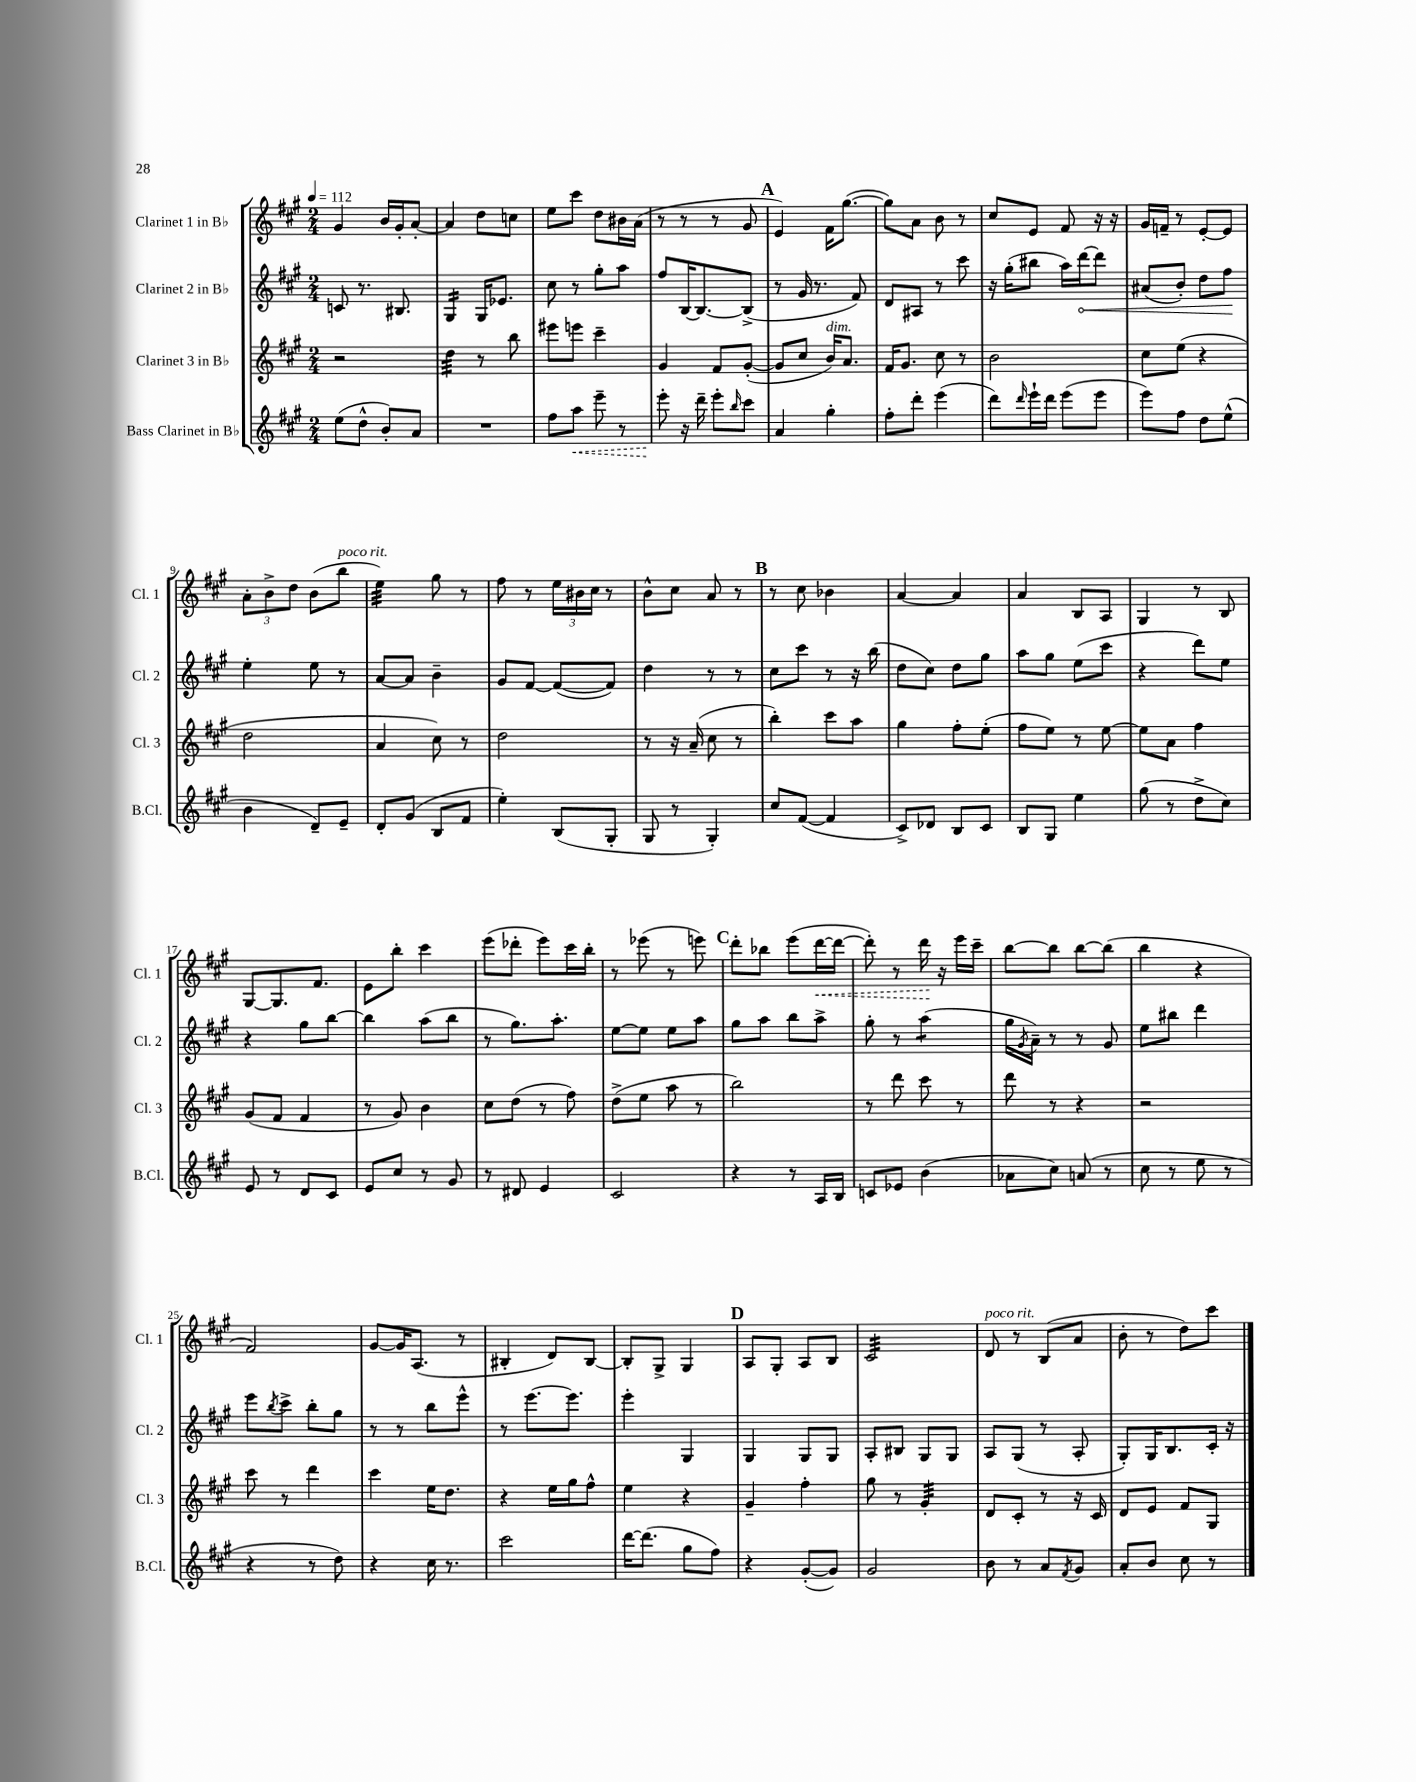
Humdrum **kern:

**kern	**kern	**kern	**kern
*staff4	*staff3	*staff2	*staff1
*clefG2	*clefG2	*clefG2	*clefG2
*k[f#c#g#]	*k[f#c#g#]	*k[f#c#g#]	*k[f#c#g#]
*M2/4	*M2/4	*M2/4	*M2/4
*MM112	*MM112	*MM112	*MM112
(8ee\L	2r	8c/	4g#/
8dd^^\J	.	8.r	.
8b'/L)	.	.	16b/LL
.	.	8.B#/	16g#'/J
8a/J	.	.	[8a'/J
=	=	=	=
2r	4dd\	4G#/	4a/]
.	8r	16G#/LK	8dd\L
.	.	8.e-/J	.
.	8bb\	.	8cc\J
=	=	=	=
8ff#\L	8eee#\L	8cc#\	8ee\L
8aa\J	8eee\J	8r	8ccc#\J
8eee~\	4ccc#~\	8gg#'\L	8dd\L
8r	.	8aa\J	16b#\L
.	.	.	(16a\JJ
=	=	=	=
8eee'\	4g#/	8ff#/L	8r
16r	.	[16B/K	8r
16ddd~\	.	8.B/_	.
8eee'\L	8f#/L	.	8r
16qqbb/	.	.	.
8ccc#\J	([8g#'/J	(8B^/]J	8g#/
=	=	=	=
4a/	8g#/]L	8r	4e/)
.	8cc#/J	16g#/	.
.	.	8.r	.
4gg#'\	16b/LK)	.	16f#\LK
.	8.a/J	.	([8.gg#\J
.	.	8f#/)	.
=	=	=	=
8ff#'\L	16f#/LK	8d/L	8gg#\]L)
.	8.g#/J	.	.
8ddd'\J	.	8A#/J	8a\J
(4eee\	8cc#\	8r	8b\
.	8r	8ccc#\	8r
=	=	=	=
8ddd\L)	2b\	16r	8cc#/L
.	.	(16gg#'\LK	.
16qqddd/	.	.	.
16eee`\L	.	8bb#\J	8e/J
16ddd\JJ	.	.	.
(8eee\L	.	16aa\LL)	8f#/
.	.	[16ddd\J	.
8eee\J	.	8ddd\]J	16r
.	.	.	16r
=	=	=	=
8eee\L)	8cc#\L	(8a#/L	16g#/LL
.	.	.	16f~/JJ
8ff#\J	(8ee\J	8b'/J)	8r
8dd\L	4r	8dd\L	[8e'/L
(8ee^^\J	.	8ff#\J	8e/]J
=	=	=	=
4b\	2dd\	4ee'\	12a'\L
.	.	.	12b^\
.	.	.	12dd\J
8d~/L)	.	8ee\	(8b\L
8e~/J	.	8r	8bb\J
=	=	=	=
8d'/L	4a/	[8a/L	4ee\)
(8g#/J	.	8a/]J	.
8B/L	8cc#\)	4b~\	8gg#\
8f#/J	8r	.	8r
=	=	=	=
4ee'\)	2dd\	8g#/L	8ff#\
.	.	[8f#/J	8r
(8B/L	.	(8f#/_L	24ee\LL
.	.	.	24b#\
.	.	.	24cc#\JJ
8G#'/J	.	8f#/]J)	8r
=	=	=	=
8G#/	8r	4dd\	8b^^\L
8r	16r	.	8cc#\J
.	(16a~/	.	.
4G#'/)	8cc#\	8r	8a/
.	8r	8r	8r
=	=	=	=
8cc#/L	4bb'\)	8cc#\L	8r
([8f#/J	.	8ccc#\J	8cc#\
4f#/]	8ccc#\L	8r	4b-\
.	8aa\J	16r	.
.	.	(16bb\	.
=	=	=	=
8c#^/L)	4gg#\	8dd\L	[4a/
8d-/J	.	8cc#\J)	.
8B/L	8ff#'\L	8dd\L	4a/]
8c#/J	(8ee'\J	8gg#\J	.
=	=	=	=
8B/L	8ff#\L	8aa\L	4a/
8G#/J	8ee\J)	8gg#\J	.
4ee\	8r	(8ee\L	8B/L
.	[8ee\	8ccc#\J	8A/J
=	=	=	=
(8gg#\	8ee\]L	4r	4G#/
8r	8a\J	.	.
8dd^\L	4ff#\	8ddd\L)	8r
8cc#\J)	.	8ee\J	8B/
=	=	=	=
8e/	(8g#/L	4r	[8G#/L
8r	8f#/J	.	8.G#/]
8d/L	4f#/	8gg#\L	.
.	.	.	8.f#/J
8c#/J	.	[8bb\J	.
=	=	=	=
8e/L	8r	4bb\]	8e\L
8cc#/J	8g#/)	.	8bb'\J
8r	4b\	(8aa\L	4ccc#\
8g#/	.	8bb\J	.
=	=	=	=
8r	8cc#\L	8r	(8eee\L
8d#/	(8dd\J	8.gg#\L)	8ddd-'\J
4e/	8r	.	8eee\L)
.	.	8.aa'\J	.
.	8ff#\)	.	16ccc#\L
.	.	.	16bb'\JJ
=	=	=	=
2c#/	(8dd^\L	[8ee\L	8r
.	8ee\J	8ee\]J	(8eee-\
.	8aa\	8ee\L	8r
.	8r	8aa\J	8eee\)
=	=	=	=
4r	2bb\)	8gg#\L	8ddd'\L
.	.	8aa\J	8bb-\J
8r	.	8bb\L	(8eee\L
16A/LL	.	8aa^\J	[16ddd\L
16B/JJ	.	.	16ddd\_JJ
=	=	=	=
8c/L	8r	8gg#'\	8ddd'\])
8e-/J	8ddd\	8r	8r
(4b\	8ccc#\	(4aa\	16ddd\
.	.	.	16r
.	8r	.	16eee\LL
.	.	.	16ccc#~\JJ
=	=	=	=
8a-\L	8ddd\	16gg#\LL	[8bb\L
.	.	8qg#/	.
.	.	16a~\JJ)	.
8cc#\J)	8r	8r	8bb\]J
(8a/	4r	8r	[8bb\L
8r	.	8g#/	(8bb\]J
=	=	=	=
8cc#\	2r	8ee\L	4bb\
8r	.	8bb#\J	.
8ee\	.	4ddd\	4r
8r	.	.	.
=	=	=	=
4r	8ccc#\	8eee\L	2f#/)
.	.	8qbb/	.
.	8r	8ccc#^\J	.
8r	4ddd\	8bb'\L	.
8dd\)	.	8gg#\J	.
=	=	=	=
4r	4ccc#\	8r	[8g#/L
.	.	8r	16g#/]K
.	.	.	(8.A/J
16cc#\	16ee\LK	8bb\L	.
8.r	8.dd\J	.	.
.	.	8eee^^\J	8r
=	=	=	=
2ccc#\	4r	8r	4B#'/
.	.	[8.eee\L	.
.	16ee\LL	.	8d/L)
.	16gg#\J	8.eee\]J	.
.	8ff#^^\J	.	[8B#/J
=	=	=	=
[16ddd\LK	4ee\	4eee'\	8B#'/]L
(8.ddd\]J	.	.	.
.	.	.	8G#^/J
8gg#\L	4r	4G#/	4G#/
8ff#\J)	.	.	.
=	=	=	=
4r	4g#~/	4G#/	8A/L
.	.	.	8G#'/J
([8g#'/L	4ff#'\	8G#/L	8A/L
8g#/]J)	.	8G#/J	8B/J
=	=	=	=
2g#/	8gg#\	8A'/L	2c#/
.	8r	8B#/J	.
.	4g#'/	8G#/L	.
.	.	8G#/J	.
=	=	=	=
8b\	8d/L	8A/L	8d/
8r	8c#'/J	(8G#/J	8r
8a/L	8r	8r	(8B/L
8qf#/	.	.	.
8g#/J	16r	8A'/	8a/J
.	16c#/	.	.
=	=	=	=
8a'/L	8d/L	8G#'/L)	8b'\
8b/J	8e/J	16G#/K	8r
.	.	8.B/	.
8cc#\	8f#/L	.	8dd\L)
8r	8G#/J	16c#'/Jk	8ccc#\J
.	.	16r	.
==	==	==	==
*-	*-	*-	*-
